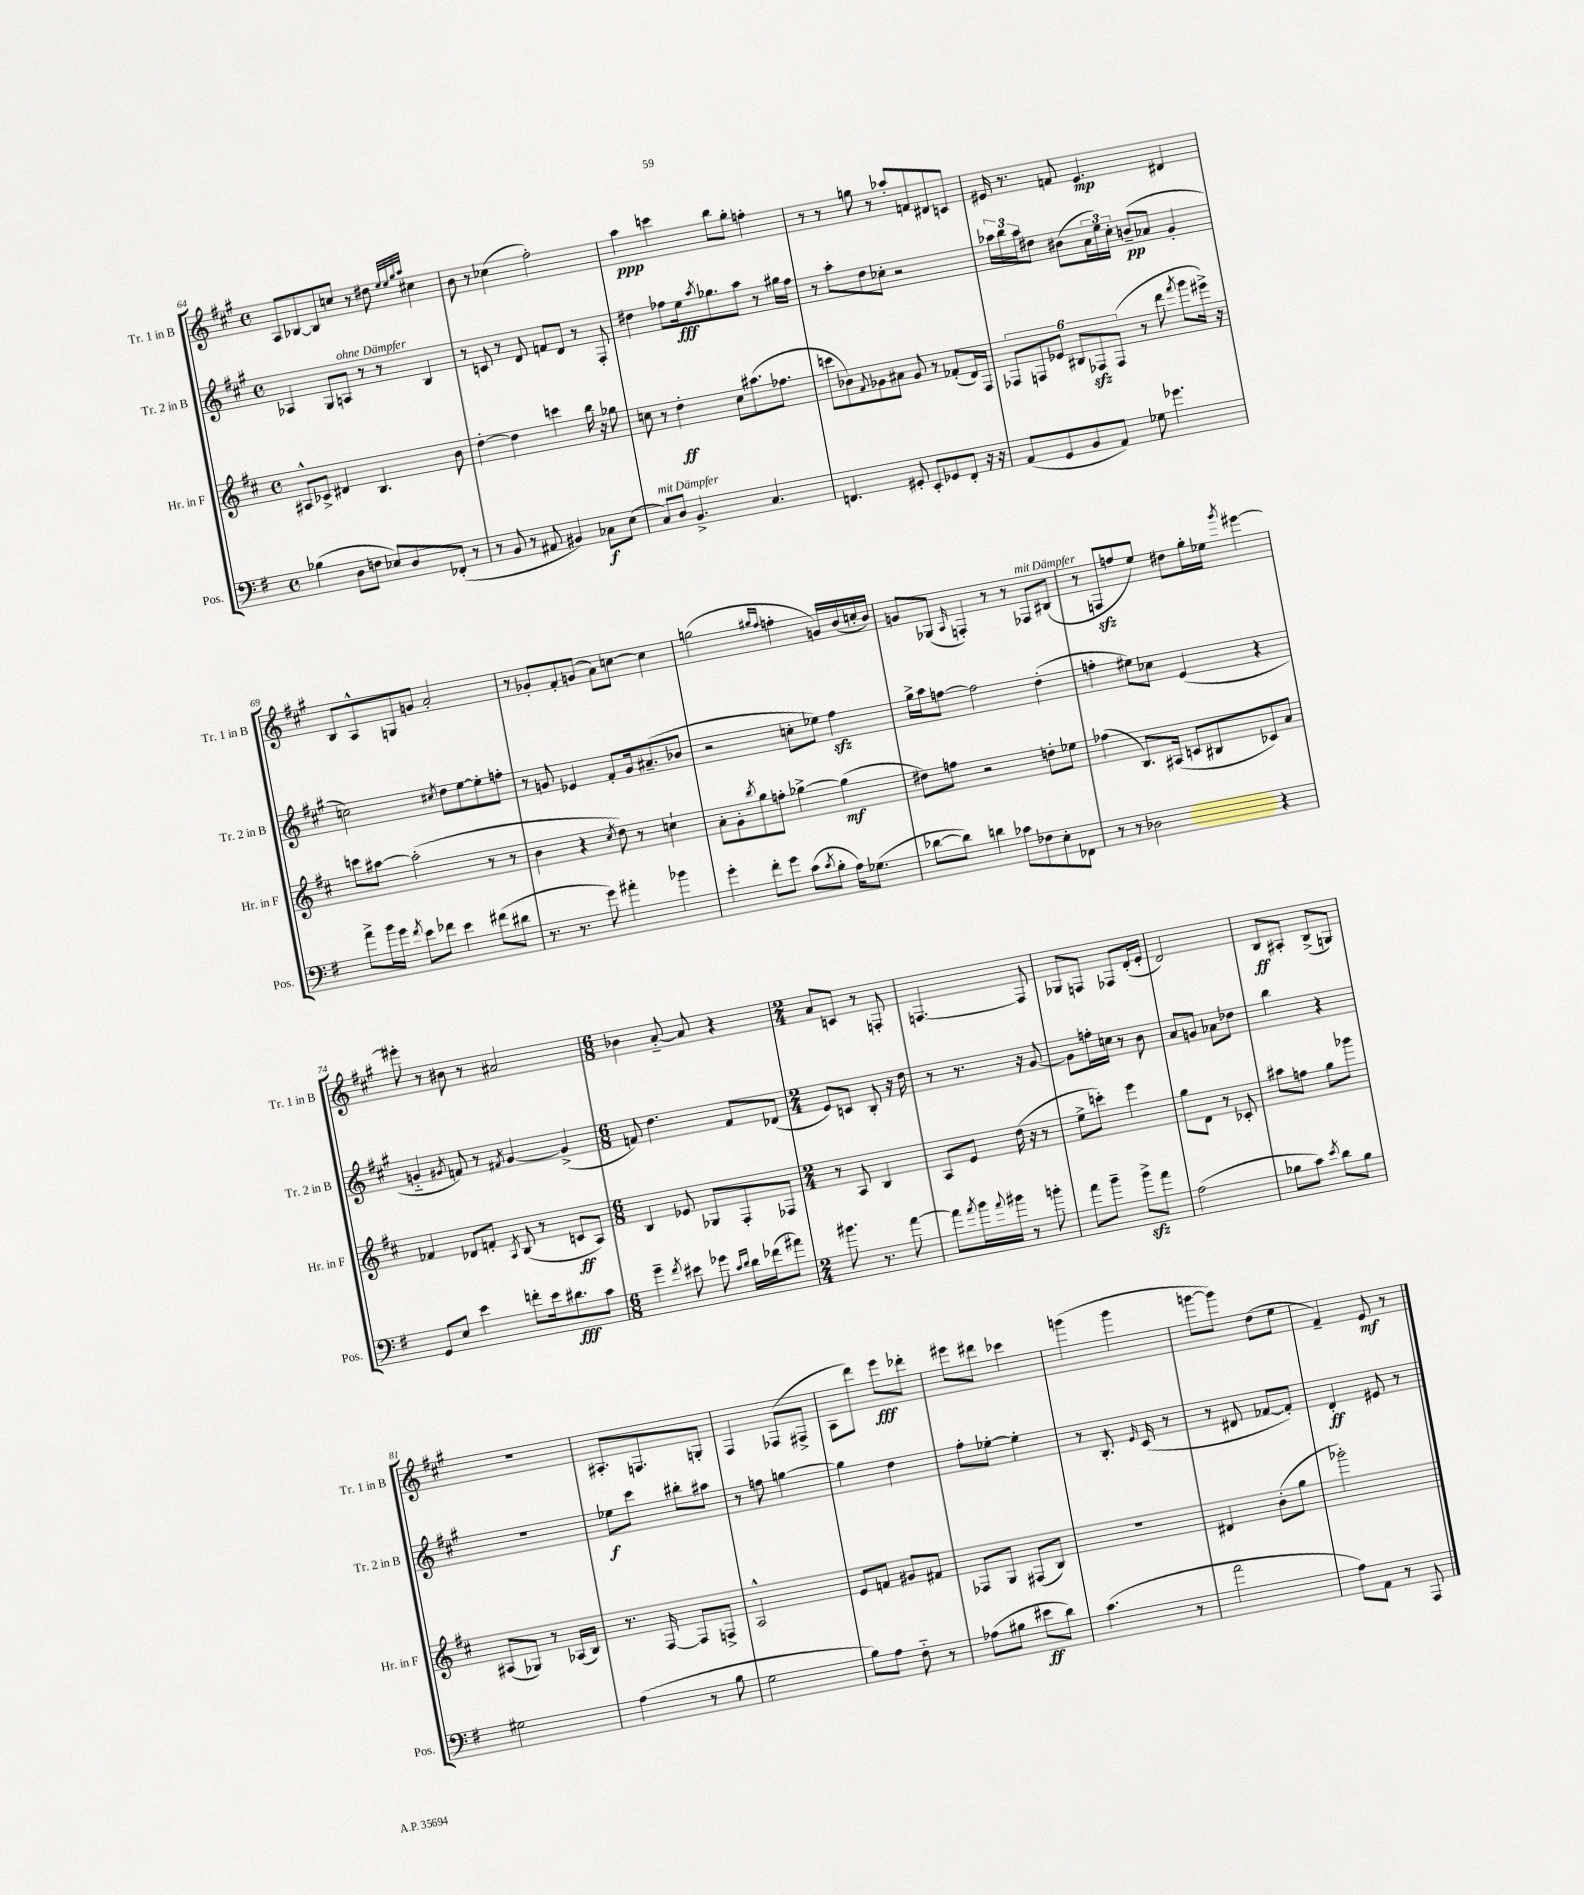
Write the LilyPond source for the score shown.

<<
\new StaffGroup <<
\new Staff = "s0" \with { instrumentName = "Tr. 1 in B" shortInstrumentName = "Tr. 1 in B" } {
    \clef treble \key a \major \defaultTimeSignature \time 4/4
    a8 bes8~ bes8 c''8 r8 dis''8 \grace { e''32 e''32 gis''32 a''32 } cis''4 |
    b'8 r8 ces''4( fis''2-.) |
    a''4\ppp c'''4 b''8 gis''8-. f''4-. |
    r8 r8 g''8 r8 aes''8-. f'8 dis'8 c'8 |
    eis'16 r8. f'8 eis'4.\mp dis'4 |
    b8 a8-^ g8 g'8 a'2-. |
    r8 ges'8-. fis'8-. g'8( a'8) c''8~ c''4 |
    g''2( \grace { gis''16 fis''16 } f''4-. g'16) b'16( c''16-. b'16) |
    g'8 ges8( \grace { a16 } f4-.) r8 r8 fes8^\markup { \italic "mit Dämpfer" } bis8( |
    r8 f8\sfz f''8 e''8) dis''8 gis''16-. ees''16 \acciaccatura { gis'''8 } eis'''4~ |
    eis'''8-. r8 bis'8 r8 ais'2 |
    \numericTimeSignature \time 6/8 bes'4 a'8~-_ a'8 r4 |
    \numericTimeSignature \time 2/4 a'8 c'8 r8 f8-. |
    f4.~ f8 |
    ges8 f8 fes8 d'16-.( e'16-. |
    d'2) |
    b8\ff ais8-. b8->( g8) |
    R2 |
    ais8.-. f8. g8-. |
    fis4 fes8( fis8-> |
    a8 d'''8) e'''8\fff des'''8-. |
    eis'''8 dis'''8 ces'''4 |
    g'''4( g'''4 |
    g'''8~ g'''8) d''8( e''8 |
    fis'4--) e'8\mf r8 \bar "|." |
}
\new Staff = "s1" \with { instrumentName = "Tr. 2 in B" shortInstrumentName = "Tr. 2 in B" } {
    \clef treble \key a \major \defaultTimeSignature \time 4/4
    aes4 gis8 a8^\markup { \italic "ohne Dämpfer" } r8 r8 b4 |
    r8 c'8 r8 d'8 f'8 d'8 r8 fis8-. |
    dis''4 fes''8 e''16\fff \acciaccatura { a''8 } ges''8. a''8 r8 gis''16 fes''16 |
    r8 a''8-. d''8 ces''8-. r2 |
    \tuplet 3/2 { aes''16 b''16 aes''16 } dis''8 bis'8( \tuplet 3/2 { a'16 e''16) cis''16-. } b'8--\pp( aes'8 gis'4-. |
    c''2) \acciaccatura { cis''8 } d''8 e''8~ e''8-. f''8-. |
    r8 g'8 ees'4 fis'8-. g'16 ais'8.--( bes'8 |
    r2 c''8-. ees''8) fis''4\sfz |
    gis''16-> a''16 f''8~ f''2 d''4-.( |
    f''4-. eis''8) ces''8 e'4( r4 |
    g'4-_ \acciaccatura { gis'8 } f'8) r8 \acciaccatura { fis'8 } gis'4~ gis'4->( |
    \numericTimeSignature \time 6/8 f'8) d''4. f'8 des'8( |
    \numericTimeSignature \time 2/4 e'8) c'8 b8-. r16 d''16 |
    r8 r8. r16 gis'8~ |
    gis'8 f''16-. c''16 r8 b'8 |
    a'8 g'8 aes'8 des''8 |
    b''4 r4 |
    R2 |
    ees''8\f cis'''8 bis''8-. ais''8 |
    r8 f''8 g''4~ |
    g''4 d''4 |
    fis''8-. ees''8~-. ees''4-. |
    r8 b8.-. \grace { e'16 } cis'16( r8 |
    r8 dis'8 fes'8~ fes'8-.) |
    d'4-.\ff eis'8 r8 \bar "|." |
}
\new Staff = "s2" \with { instrumentName = "Hr. in F" shortInstrumentName = "Hr. in F" } {
    \clef treble \key d \major \defaultTimeSignature \time 4/4
    ais8-^ ces'8-> dis'4 b4. b'8 |
    d''4~-. d''4 c'''4 b''16 r16 ges''8 |
    c''8 r8 d''4-.\ff c''8 ais''8.( fes''8. |
    c'''8 bes'8) \appoggiatura { fis'8 } ges'8 ais'8 ges'8 r8 fes'8-.( d'16) fis16 |
    \tuplet 6/4 { fes8 f8 ees'8 bis8 fes8\sfz fes8( } r8 d'''8 \acciaccatura { fis'''8 } g'''8 eis'''16->) r16 |
    c'''8 ais''8~ ais''2-.( r8 r8 |
    b'4 r4 \acciaccatura { cis''8 } d''8) r8 c''4-! |
    a'8-. g'8-. \acciaccatura { b''8 } g''8 f''8-. ges''4~-> ges''4\mf( |
    dis''8) f''8 r2 d''8-. ees''8 |
    fes''4( b8.) ais16( c'8 bis8 ces'8) a'8 |
    fes'4 des'8 f'8-. \acciaccatura { a8 } b8( r8 c'8\ff a8) |
    \numericTimeSignature \time 6/8 b4 ees'8 ges8 fis8-. fes8 |
    \numericTimeSignature \time 2/4 r8 a8 b4 |
    a8 e'8 d''16( r16 r8 |
    e''8-> c'''8-.) e'''4 |
    g''8 d'8 r8 ces'8-. |
    ais''8 f''8 g''8 ges'''8 |
    ais8( ges8) r8 aes16( b16) |
    r8. fis16~ fis8 f8-> |
    a2-^ |
    e'8 f'8 gis'8 fis'8 |
    fes8 g8 fis8( b8) |
    r2 |
    dis'4 b'8-.( g''8 |
    ges'''2-.) \bar "|." |
}
\new Staff = "s3" \with { instrumentName = "Pos." shortInstrumentName = "Pos." } {
    \clef bass \key g \major \defaultTimeSignature \time 4/4
    bes4( d8 f8 ees8) d8 fes,8-.( r8 |
    r8 b,8 r8 ais,8 bis,4) ces8\f e8( |
    c8^\markup { \italic "mit Dämpfer" }) d8 b,4.-> c4. |
    f,4. gis,8-. e,8-. ges,8 f,8-. r16 r16 |
    a,8( g,8 b,8 a,8) ges8 ges'4. |
    a'8-> b'16 g'16 \acciaccatura { fis'8 } e'8 fes'8 e'4 fis'8( dis'8 |
    r8. r8. g'8) ais'4-. bes'4 |
    g'4-. fis'8-. g'8 c'8( \acciaccatura { c'8 } b8-. a16) ges8.( |
    des'8~ des'8) d'4 ces'8 fes8 e8-. fes,8 |
    r8 r8 des2 r4 |
    g,8 e8 e'4 f'8-. e'16 dis'8.\fff c'8 |
    \numericTimeSignature \time 6/8 g'4-- \acciaccatura { fis'8 } eis'8 ges'8 \grace { c'16 d'16 } d'16 fes'16( ais'8) |
    \numericTimeSignature \time 2/4 bis'8. r8. a'8~ |
    a'8 \acciaccatura { a'8 } b'16 \appoggiatura { a'8 } bis'16 r8 b'8-. |
    a'8 b'8-- b'8->\sfz a'8 |
    a2( |
    bes8 c'8) \acciaccatura { e'8 } d'8 bes8 |
    gis2 |
    a4( r8 b8 |
    g2 |
    b8) a8 fis8-_ r8 |
    aes8( bis8 eis'8\ff d'8) |
    c'4.( r8 |
    a'2 |
    a8) a,8 r8 a,,8 \bar "|." |
}
>>
>>
\layout { \context { \Score currentBarNumber = #64 } }
